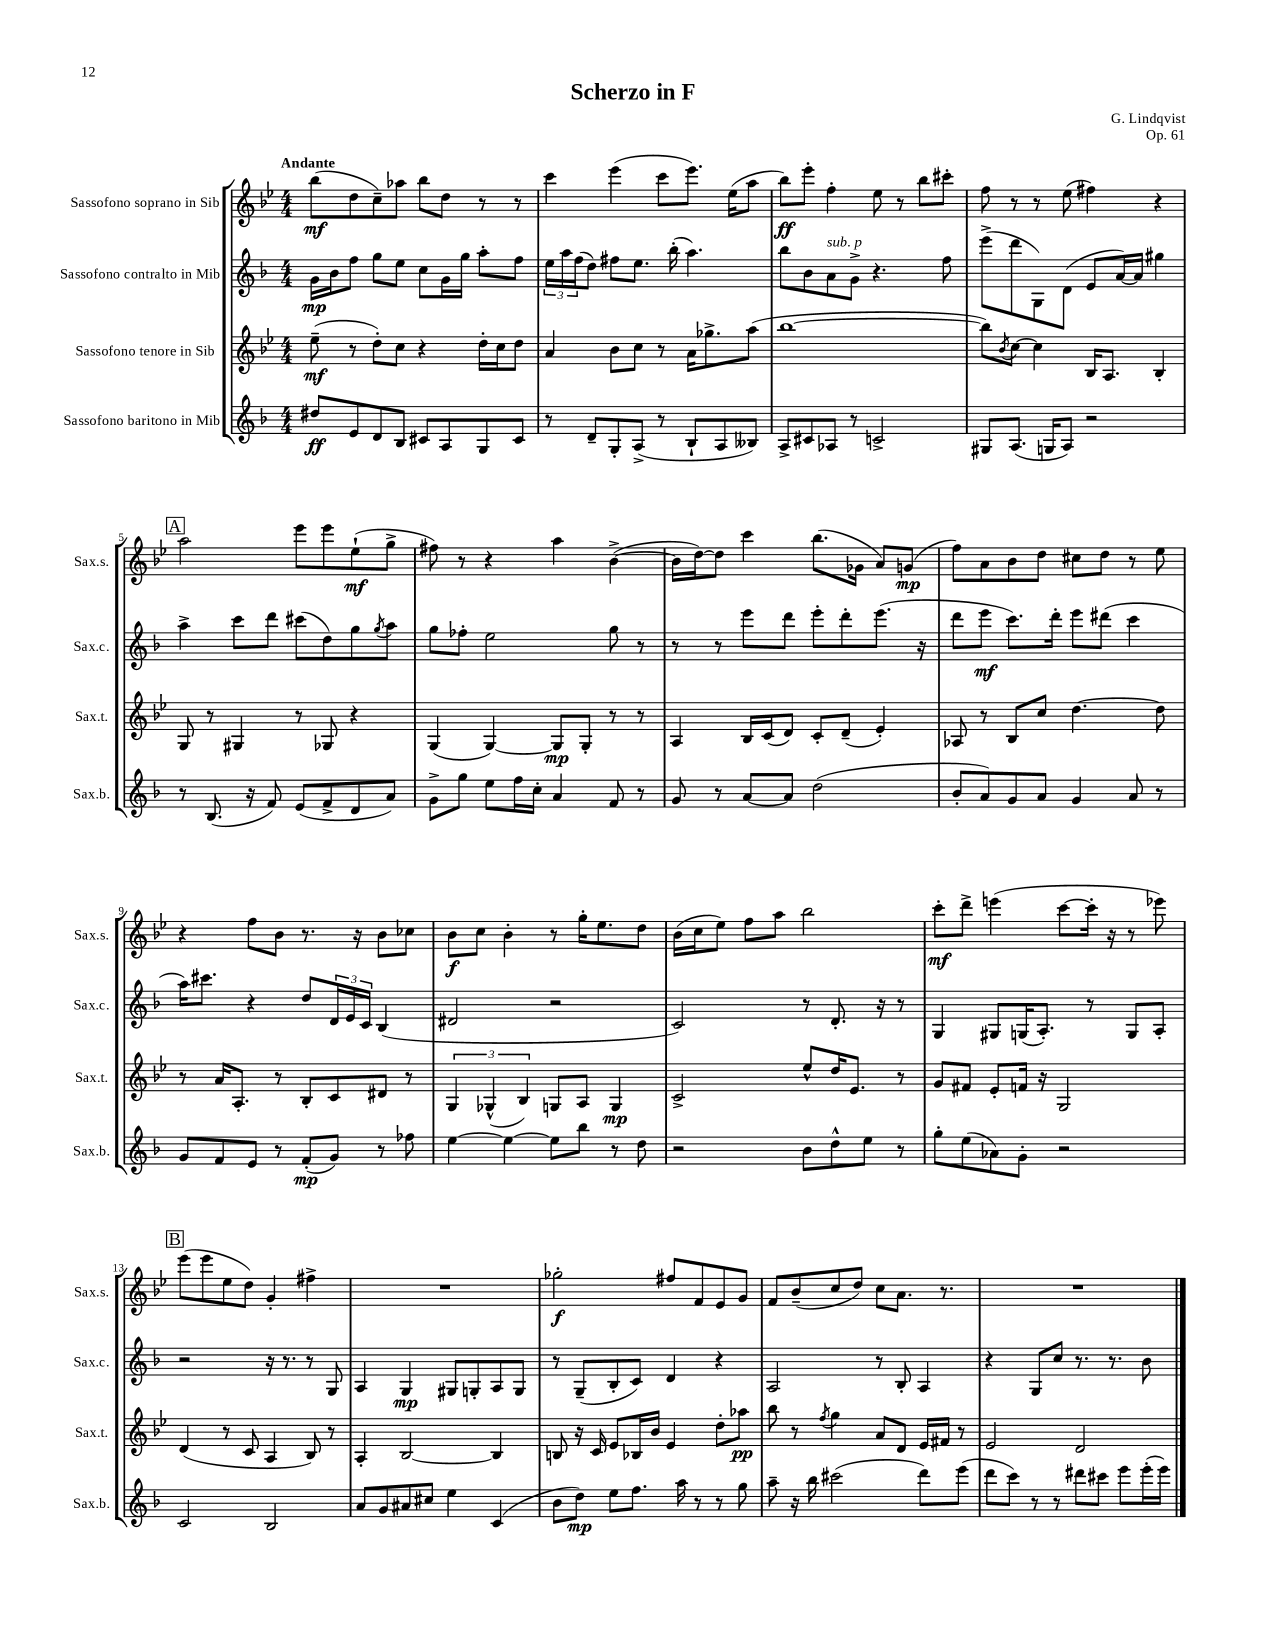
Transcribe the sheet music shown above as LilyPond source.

\header { title = "Scherzo in F" composer = "G. Lindqvist" opus = "Op. 61" }
<<
\new StaffGroup <<
\new Staff = "s0" \with { instrumentName = "Sassofono soprano in Sib" shortInstrumentName = "Sax.s." } {
    \clef treble \key bes \major \numericTimeSignature \time 4/4 \tempo "Andante"
    bes''8\mf( d''8 c''8--) aes''8 bes''8 d''8 r8 r8 |
    c'''4 ees'''4( c'''8 ees'''8.) ees''16( a''8 |
    bes''8\ff) ees'''8-. f''4-. ees''8 r8 bes''8 cis'''8-. |
    f''8 r8 r8 ees''8( fis''4) r4 |
    \mark \markup { \box "A" } a''2 ees'''8 ees'''8 ees''8-!\mf( g''8-> |
    fis''8) r8 r4 a''4 bes'4~->( |
    bes'16 d''16~) d''8 c'''4 bes''8.( ges'16 a'8) g'8\mp( |
    f''8) a'8 bes'8 d''8 cis''8 d''8 r8 ees''8 |
    r4 f''8 bes'8 r8. r16 bes'8 ces''8 |
    bes'8\f c''8 bes'4-. r8 g''16-. ees''8. d''8 |
    bes'16( c''16 ees''8) f''8 a''8 bes''2 |
    c'''8-.\mf d'''8-> e'''4( c'''8~ c'''16-. r16 r8 ees'''8) |
    \mark \markup { \box "B" } ees'''8( ees'''8 ees''8 d''8) g'4-. fis''4-> |
    R1 |
    ges''2-.\f fis''8 f'8 ees'8 g'8 |
    f'8 bes'8--( c''8 d''8) c''8 a'8. r8. |
    R1 \bar "|." |
}
\new Staff = "s1" \with { instrumentName = "Sassofono contralto in Mib" shortInstrumentName = "Sax.c." } {
    \clef treble \key f \major \numericTimeSignature \time 4/4
    g'16\mp bes'16 f''8 g''8 e''8 c''8 g'16 g''16 a''8-. f''8 |
    \tuplet 3/2 { e''16 a''16 f''16( } d''8) fis''8 e''8. bes''16-.( a''4.) |
    bes''8 bes'8 a'8^\markup { \italic "sub. p" } g'8-> r4. f''8 |
    e'''8->( d'''8 g8) d'8( e'8 a'16~) a'16 gis''4 |
    \mark \markup { \box "A" } a''4-> c'''8 d'''8 cis'''8( d''8) g''8 \acciaccatura { g''8 } a''8 |
    g''8 fes''8-. e''2 g''8 r8 |
    r8 r8 e'''8 d'''8 e'''8-. d'''8-. e'''8.( r16 |
    d'''8 e'''8\mf c'''8.) d'''16-. e'''8 dis'''8( c'''4 |
    a''16) cis'''8. r4 d''8 \tuplet 3/2 { d'16 e'16 c'16 } bes4( |
    dis'2 r2 |
    c'2) r8 d'8.-. r16 r8 |
    g4 gis8 g16( a8.-.) r8 g8 a8-. |
    \mark \markup { \box "B" } r2 r16 r8. r8 g8 |
    a4 g4\mp gis8 g8-. a8 g8 |
    r8 g8--( bes8-. c'8) d'4 r4 |
    a2 r8 bes8-. a4 |
    r4 g8 c''8 r8. r8. bes'8 \bar "|." |
}
\new Staff = "s2" \with { instrumentName = "Sassofono tenore in Sib" shortInstrumentName = "Sax.t." } {
    \clef treble \key bes \major \numericTimeSignature \time 4/4
    ees''8--\mf( r8 d''8-.) c''8 r4 d''16-. c''16 d''8 |
    a'4 bes'8 c''8 r8 a'16 ges''8.-> a''8( |
    bes''1~ |
    bes''8) \acciaccatura { bes'8 } c''8~ c''4 bes16 a8. bes4-. |
    \mark \markup { \box "A" } g8 r8 gis4 r8 ges8 r4 |
    g4( g4~) g8\mp g8-. r8 r8 |
    a4 bes16 c'16( d'8) c'8-. d'8--( ees'4-.) |
    aes8 r8 bes8 c''8 d''4.~ d''8 |
    r8 a'16 a8.-. r8 bes8-. c'8 dis'8 r8 |
    \tuplet 3/2 { g4 ges4-^( bes4) } g8 a8 g4\mp |
    c'2-> ees''8-^ d''16 ees'8. r8 |
    g'8 fis'8 ees'8-. f'16 r16 g2 |
    \mark \markup { \box "B" } d'4( r8 c'8 a4 bes8) r8 |
    a4-. bes2~ bes4 |
    b8 r16 c'16 ees'8 bes16 bes'16 ees'4 d''8-. aes''8\pp |
    bes''8 r8 \acciaccatura { f''8 } g''4 a'8 d'8 ees'16 fis'16 r8 |
    ees'2 d'2 \bar "|." |
}
\new Staff = "s3" \with { instrumentName = "Sassofono baritono in Mib" shortInstrumentName = "Sax.b." } {
    \clef treble \key f \major \numericTimeSignature \time 4/4
    dis''8\ff e'8 d'8 bes8 cis'8 a8 g8 cis'8 |
    r8 d'8-- g8-. a8->( r8 bes8-! a8 beses8) |
    a8-> cis'8 aes8 r8 c'2-> |
    gis8 a8.( g16 a8) r2 |
    \mark \markup { \box "A" } r8 bes8.( r16 f'8) e'8( f'8-> d'8 a'8) |
    g'8-> g''8 e''8 f''16 c''16-. a'4 f'8 r8 |
    g'8 r8 a'8~ a'8 d''2( |
    bes'8-. a'8) g'8 a'8 g'4 a'8 r8 |
    g'8 f'8 e'8 r8 f'8-.\mp( g'8) r8 fes''8 |
    e''4~ e''4~ e''8 bes''8 r8 d''8 |
    r2 bes'8 d''8-^ e''8 r8 |
    g''8-. e''8( aes'8) g'8-. r2 |
    \mark \markup { \box "B" } c'2 bes2 |
    a'8 g'8 ais'8 cis''8 e''4 c'4( |
    bes'8 d''8\mp) e''8 f''8. a''16 r8 r8 g''8 |
    a''8-- r16 bes''16 cis'''2( d'''8) e'''8( |
    d'''8 c'''8) r8 r8 dis'''8 cis'''8 e'''8 e'''16-.( e'''16) \bar "|." |
}
>>
>>
